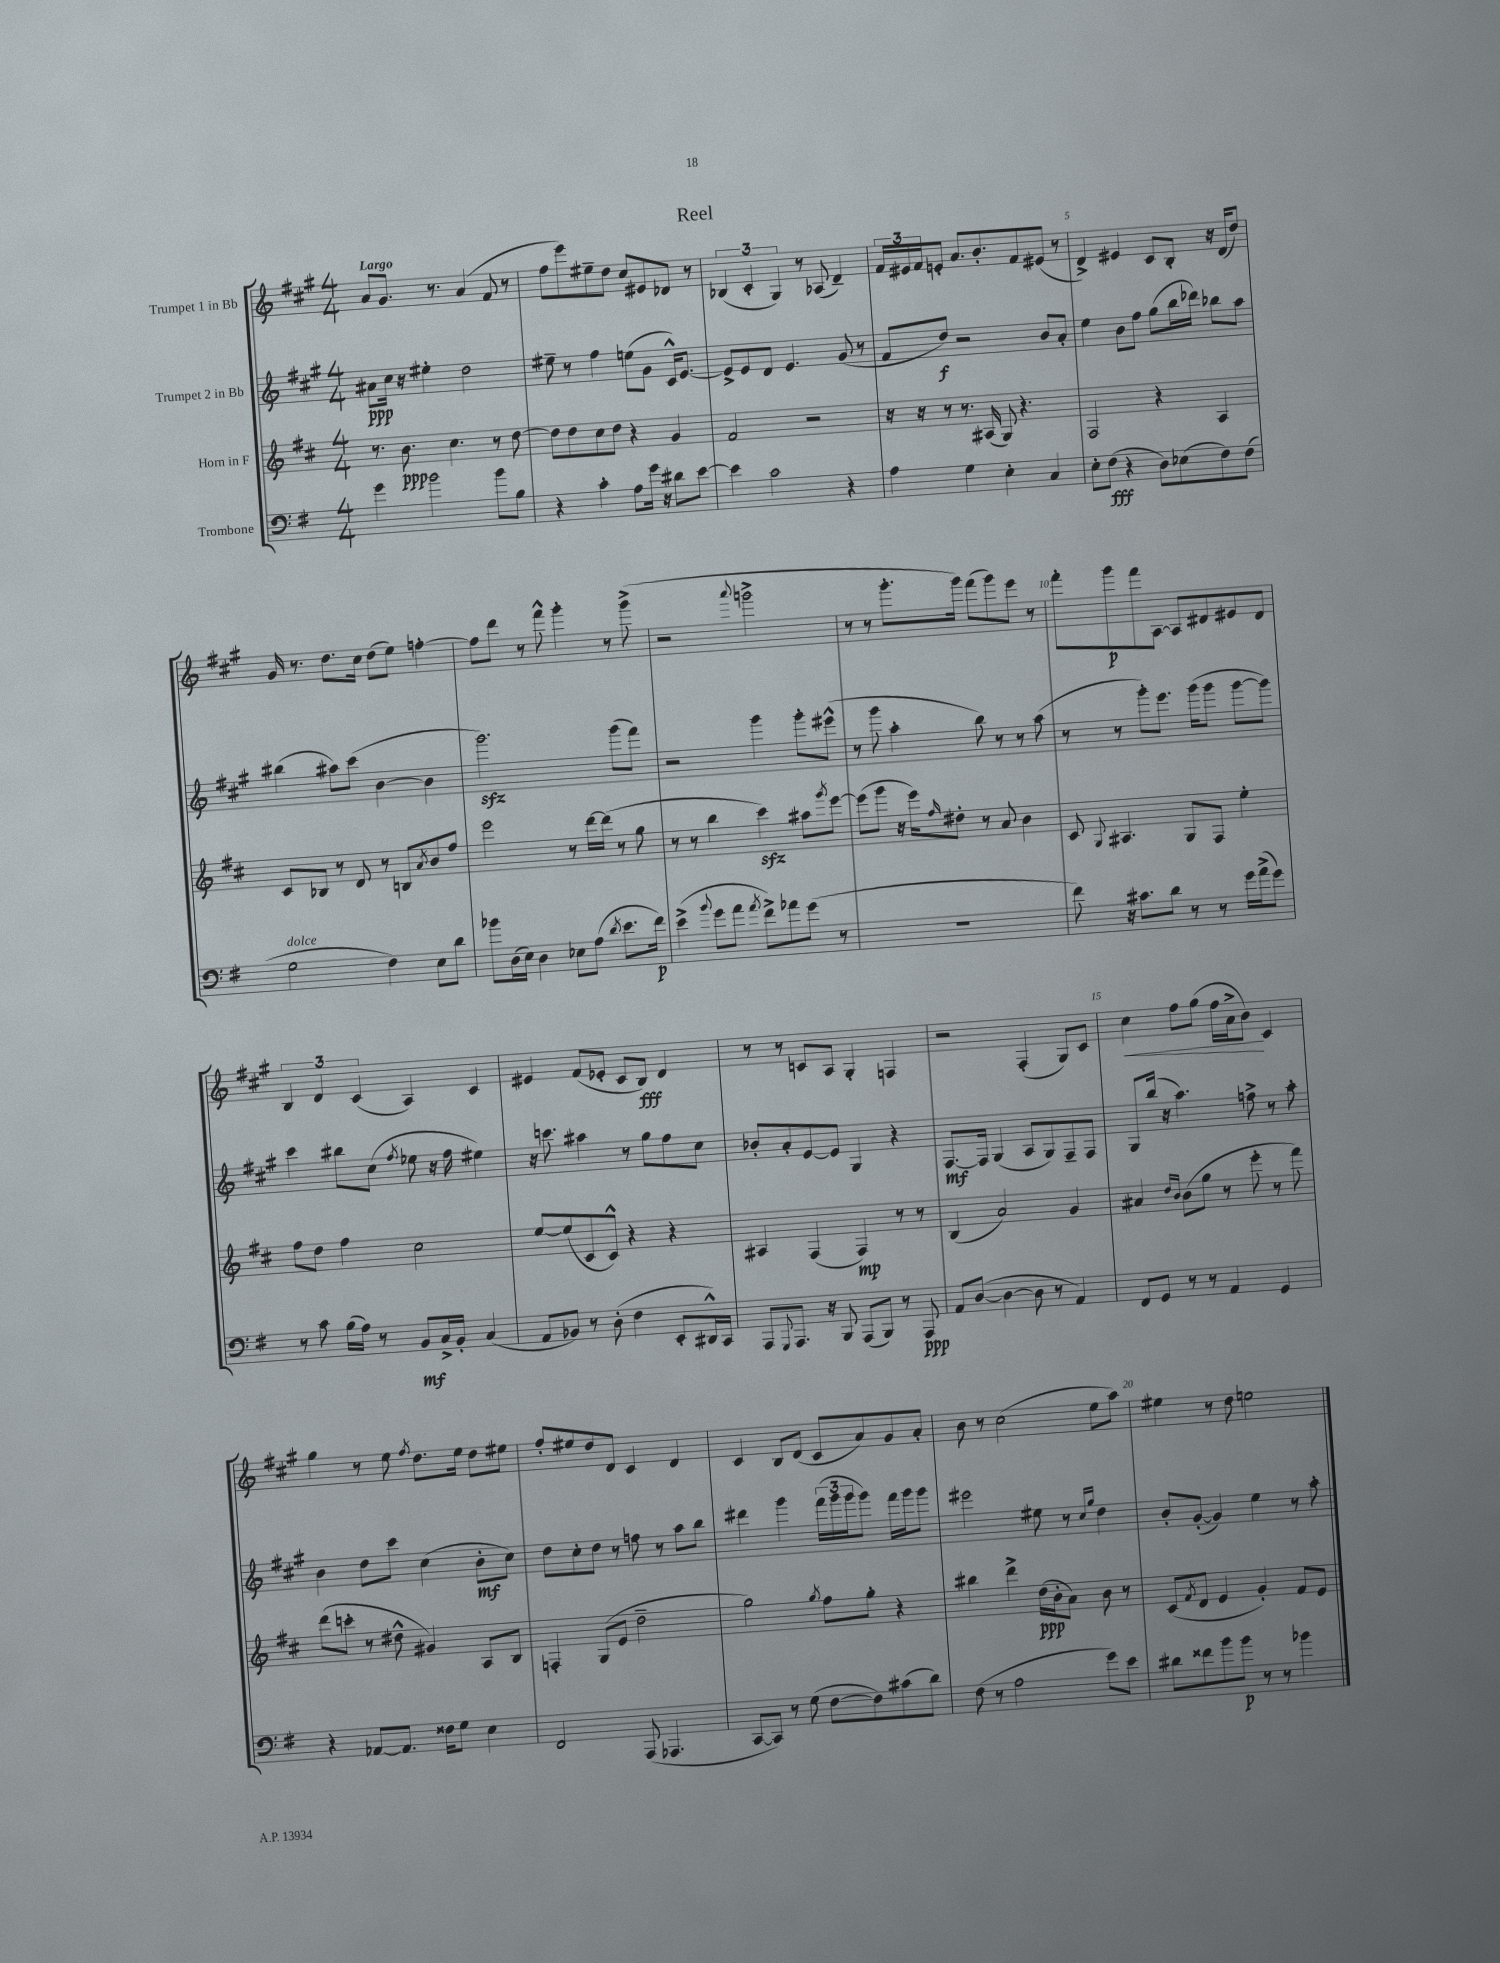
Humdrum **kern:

**kern	**kern	**kern	**kern
*staff4	*staff3	*staff2	*staff1
*clefF4	*clefG2	*clefG2	*clefG2
*k[f#]	*k[f#c#]	*k[f#c#g#]	*k[f#c#g#]
*M4/4	*M4/4	*M4/4	*M4/4
4g	8.r	8a#	8a
.	.	16cc#	8.g#
.	8.b	16r	.
2b	.	4ee#'	.
.	.	.	8.r
.	4.cc#	.	.
.	.	2dd	(4a
8b	8r	.	8f#
8B	[8dd	.	8r
=	=	=	=
4r	8dd]	8ee#~	8ff#
.	8dd	8r	8eee)
4c'	8cc#	4ff#	8ee#~
.	8dd	.	8dd
8A	4r	(8ee	8cc#
16g	.	8g#	8e#
16r	.	.	.
8d#	4g	16c#^^)	8d-
.	.	[8.e	.
[8e	.	.	8r
=	=	=	=
4e]	2f#	8e^]	(6B-
.	.	8e	.
.	.	.	6c#'
2c	.	8d	.
.	.	.	6G#)
.	.	4.e	.
.	2r	.	8r
.	.	.	(8A-
4r	.	(8g#	4d~)
.	.	8r	.
=	=	=	=
4A	16r	8f#	24f#
.	.	.	24e#
.	16r	.	.
.	.	.	24f#
.	8r	8dd)	8e'
4G	8.r	2r	8.a
.	(16A#	.	8.b'
4E'	8G)	.	.
.	4.r	.	8f#
4C	.	8b	(8e#
.	.	8a'	8r
=	=	=	=
8E'	2F#	4ee	4d^)
(8F#	.	.	.
4r	.	8b	4e#
.	.	8ff#	.
8D)	4r	(8gg#	8c#
(8E-	.	16bb	8B'
.	.	16ddd-)	.
8F#)	4A	8bb-	16r
.	.	.	(16d
(8F#	.	8aa	8dd)
=	=	=	=
2G	8c#	(4bb#	16g#
.	.	.	8.r
.	8B-	.	.
.	8r	8aa#)	8.dd
.	8d	(8ccc#	.
.	.	.	16cc#
4F#)	8r	[4b	(8dd
.	8B	.	8ee)
.	8qa	.	.
8E	8b	4b]	[4ff'
8d	8ff#	.	.
=	=	=	=
8b-	2eee	2.ggg#)	8ff]
(16D	.	.	8ddd
16E)	.	.	.
4D	.	.	8r
.	.	.	8fff#^^
8E-	8r	.	4ggg#'
(8A	[16ddd	.	.
.	(16ddd]	.	.
8qd	.	.	.
8.e	8r	(8ggg#	8r
.	8gg	8fff#)	(8ggg#^
16f#)	.	.	.
=	=	=	=
(4e^	8r	2r	2r
.	8r	.	.
8qqb	.	.	.
8g	4bb	.	.
8a	.	.	.
8qa	.	.	8qqaaa
8f#^)	4ccc#)	4ggg#	2ggg^
8a-	.	.	.
(8g	8aa#	8ggg#'	.
.	8qggg	.	.
8r	[8eee	(8eee#^^	.
=	=	=	=
1r	(8eee]	8r	8r
.	8ggg	8ggg#	8r
.	16r	4aa'	8.ggg#'
.	16eee)	.	.
.	16qqff#	.	.
.	8dd#'	.	.
.	.	.	16ggg#)
.	8r	8bb)	(8fff#
.	8a	8r	8ggg#)
.	4b	8r	8eee
.	.	(8aa	8r
=	=	=	=
8f#)	8c#	8r	8fff#'
.	8qqG	.	.
16r	4.A#	8r	8ggg#
8.c#	.	.	.
.	.	8ggg#')	8fff#
8d	.	8.eee	[8A
8r	8G	.	8A]
.	.	(16ggg#	.
8r	8F#	8ggg#	8d#
16g	4ee'	[8ggg#	8e#
(16a^	.	.	.
8g)	.	8ggg#])	8d#
=	=	=	=
8r	8ff#	4ccc#	6B
8c	8dd	.	.
.	.	.	6d
(16B	4ff#	8bb#	.
16A)	.	.	.
.	.	.	(6c#
8r	.	(8cc#	.
.	.	8qff#	.
8BB	2cc#	8ee-	4A)
16C^	.	16r	.
16BB'	.	16ff#	.
(4C	.	4ee#)	4c#
=	=	=	=
8AA	[8ee	16r	4e#
.	.	8.ccc	.
8BB-)	(8ee]	.	.
8r	8c#	4aa#	(8f#
(8D'	8c#^^)	.	8e-'
4F#	4r	8r	8c#
.	.	8gg#	8B)
8EE'	4r	8ff#	4d
16DD#^^)	.	8cc#	.
16CC	.	.	.
=	=	=	=
8AAA	4A#	8b-'	8r
8qqGGG	.	.	.
8.AAA	.	8a'	8r
.	(4F#	[8e	8c
16r	.	.	.
8BBB	.	8e]	8A
(8AAA	4F#)	4G#	4G#'
8BBB)	.	.	.
8r	8r	4r	4F
8AAA	8r	.	.
=	=	=	=
8AA	(4B	[8.F#	2r
([8D	.	.	.
.	.	16F#]	.
4D_	2a)	(4G#	.
8D]	.	8A	(4F#'
8r	.	8G#)	.
4AA)	4g	8F#~	8G#)
.	.	8F#	8c#
=	=	=	=
8FF#	4a#	8G#	4cc#
8GG	.	(16bb	.
.	.	16r	.
.	16qqdd	.	.
.	16qqb	.	.
8r	(8b	4.aa)	8ff#
8r	8gg	.	(8gg#
4AA	8r	.	16ff#
.	.	.	16a^
.	8eee'	8ff^	8b)
4GG	8r	8r	4c#
.	8fff#)	8aa'	.
=	=	=	=
4r	(8ddd	4b	4gg#
.	8ccc'	.	.
[8AA-	8r	8dd	8r
8.AA-]	8dd#^^	8ccc#	8ee
.	.	.	8qff#
.	4g#)	(4cc#	8.dd
16F##	.	.	.
8G	.	.	.
.	.	.	16ee
4E	8A	8b'	8dd
.	8B	8cc#)	8ee#
=	=	=	=
2FF#	4F'	8dd	8ff#'
.	.	8cc#'	8ee#
.	(8G	8dd	8dd
.	8e	8r	8d
(8AAA	2dd~	8ff	4c#
4.AAA-	.	8r	.
.	.	8aa	4d
.	.	8bb	.
=	=	=	=
[8CC	2gg)	4ddd#	4c#
8CC])	.	.	.
8r	.	4ggg#	8B
(8G	.	.	(8d
.	8qgg	.	.
[8F#	8ff#	(24fff#	8c#
.	.	24ggg#	.
.	.	24ggg#	.
8F#])	8gg'	8ggg#)	8a)
(8c#	4r	16fff#	8g#
.	.	16ggg#	.
8d)	.	8ggg#	8a'
=	=	=	=
(8F#	4bb#	2eee#	8b
8r	.	.	8r
2A	4ddd^	.	(2cc#
.	(16dd	8ee#	.
.	16b'	.	.
.	8a)	8r	.
.	.	16qqcc#	.
.	.	16qqgg#	.
8g)	8b	4dd	8ee
8e	8r	.	8aa)
=	=	=	=
8d#	(8c#	8b'	4ee#
.	8qf#	.	.
8f##	8d	([8g#'	.
8b	4e	4g#])	8r
8b	.	.	8dd
8r	4g')	4ee	2ee
8r	.	.	.
4b-	8f#	8r	.
.	8e	8aa'	.
==	==	==	==
*-	*-	*-	*-
